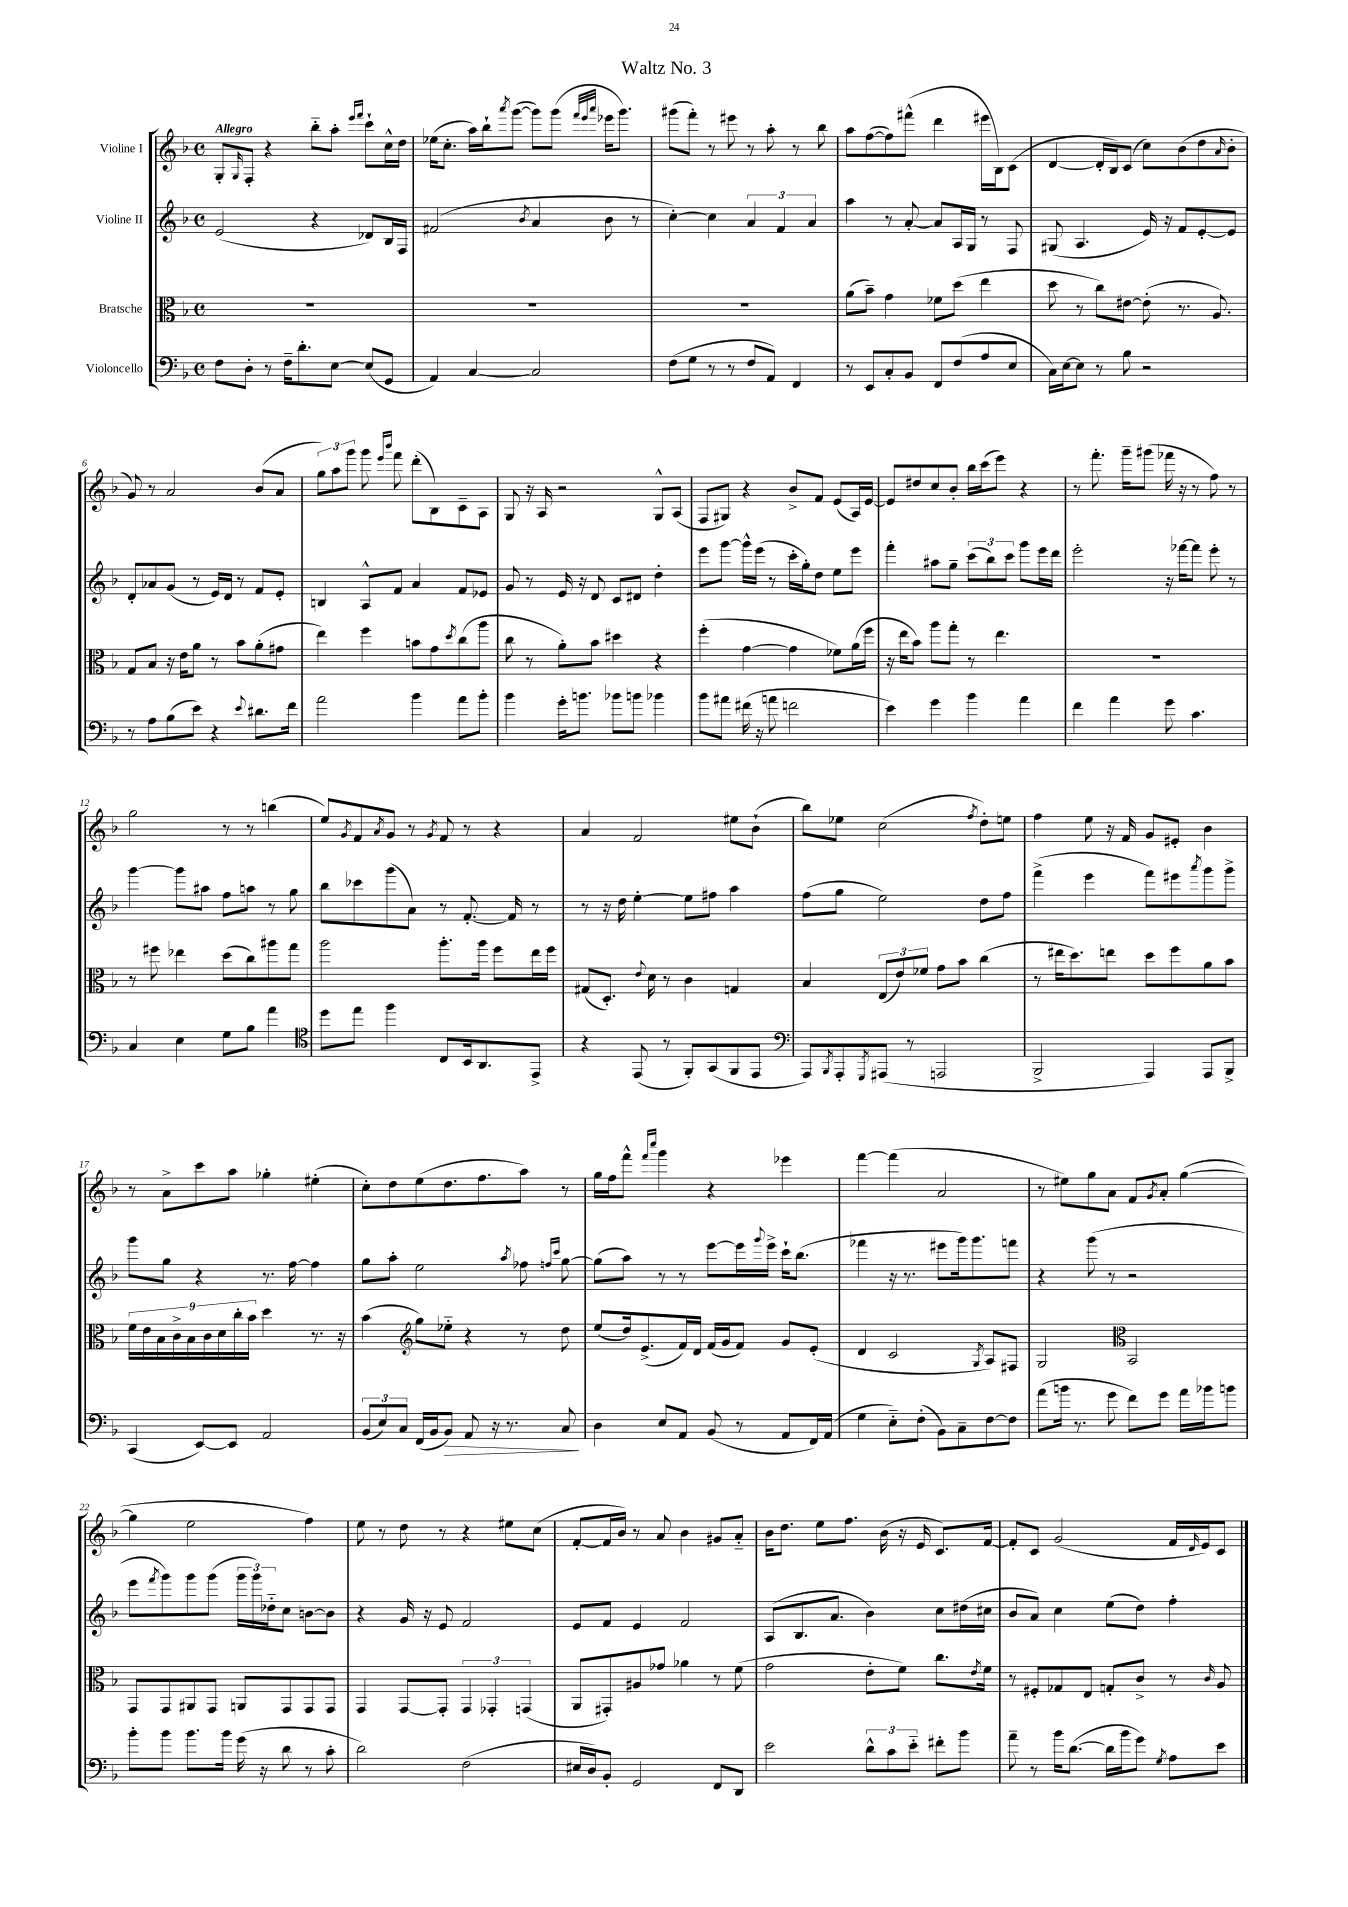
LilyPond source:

\header { title = "Waltz No. 3" }
<<
\new StaffGroup <<
\new Staff = "s0" \with { instrumentName = "Violine I" } {
    \clef treble \key f \major \defaultTimeSignature \time 4/4 \tempo "Allegro"
    g8-. \grace { g16 } f8-. r4 bes''8-_ a''8-. \grace { e'''16 f'''16 } c'''8-! c''16-^ d''16 |
    ees''16( c''8.-. a''16) bes''16-! \acciaccatura { a'''8 } g'''8~( g'''8) g'''8( \grace { f'''32 e'''32 a'''32 } ees'''16 g'''8.) |
    gis'''8( f'''8-.) r8 eis'''8 r8 a''8-. r8 bes''8 |
    a''8 f''8~( f''8) fis'''8-^( d'''4 eis'''16 bes16) c'8( |
    d'4~ d'16-. bes16) c'8( c''8) bes'8( d''8 \grace { a'16 } bes'8-. |
    g'8) r8 a'2 bes'8( a'8 |
    \tuplet 3/2 { g''8) a''8 g'''8 } g'''8 \grace { e'''16 bes'''16 } f'''8 d'''8-.( bes8) c'8-- a8 |
    g8 r16 a16 r2 g8-^ a8( |
    f8 gis8) r4 bes'8-> f'8 e'8( a16) e'16~ |
    e'8 dis''8 c''8 bes'8-. bes''16 c'''16( e'''8) r4 |
    r8 f'''8.-. g'''16-- gis'''8( fes'''16 r16 r8 f''8) r8 |
    g''2 r8 r8 b''4( |
    e''8) \acciaccatura { g'8 } f'8 \acciaccatura { a'8 } g'8 r8 \acciaccatura { g'8 } f'8 r8 r4 |
    a'4 f'2 eis''8 bes'8-!( |
    bes''8) ees''8 c''2( \acciaccatura { f''8 } d''8-.) e''8 |
    f''4 e''8 r16 f'16 g'8 eis'8-. bes'4 |
    r8 a'8-> c'''8 a''8 ges''4-. eis''4-.( |
    c''8-.) d''8 e''8( d''8. f''8. a''8) r8 |
    g''16 f''16 f'''8-^ \grace { f'''16 c''''16 } g'''4 r4 ees'''4 |
    f'''4~ f'''4( a'2 |
    r8 eis''8) g''8 a'8 f'8 \acciaccatura { g'8 } a'8-. g''4~( |
    g''4 e''2 f''4) |
    e''8 r8 d''8 r8 r4 eis''8 c''8( |
    f'8~-. f'16 bes'16) r8 a'8 bes'4 gis'8 a'8-_ |
    bes'16 d''8. e''8 f''8. bes'16( r16 e'16 c'8.) f'16~ |
    f'8-. c'8 g'2( f'16 \grace { d'16 } e'16) c'8 \bar "|." |
}
\new Staff = "s1" \with { instrumentName = "Violine II" } {
    \clef treble \key f \major \defaultTimeSignature \time 4/4
    e'2( r4 des'8) bes16 f16 |
    fis'2( \acciaccatura { bes'8 } a'4 bes'8 r8 |
    c''4~-.) c''4 \tuplet 3/2 { a'4 f'4 a'4 } |
    a''4 r8 a'8~-. a'8 a16 g16 r8 f8 |
    gis8( a4. e'16) r16 f'8 e'8~-. e'8 |
    d'8-. aes'8 g'8( r8 e'16) d'16 r8 f'8 e'8-. |
    b4 a8-^ f'8 a'4 f'8 ees'8 |
    g'8 r8 e'16 r16 d'8 c'8 dis'8 d''4-. |
    e'''8 g'''8~ g'''16-^ e'''16( r8 c'''16-. g''16-.) d''8 e''8 e'''8 |
    f'''4-. ais''8 g''8-- \tuplet 3/2 { c'''8( bes''8) c'''8 } g'''8 e'''16 d'''16 |
    e'''2-. r16 fes'''16~ fes'''8 e'''8-. r8 |
    g'''4~ g'''8 ais''8 f''8 a''8 r8 g''8 |
    bes''8 ces'''8 g'''8( a'8) r8 f'8.~-. f'16 r8 |
    r8 r16 d''16 e''4~-. e''8 fis''8 a''4 |
    f''8( g''8 e''2) d''8 f''8 |
    f'''4->( e'''4 f'''8) eis'''8 \acciaccatura { a'''8 } g'''8 g'''8-> |
    g'''8 g''8 r4 r8. f''16~ f''4 |
    g''8 a''8-. e''2 \acciaccatura { a''8 } fes''8 \grace { f''16 c'''16 } g''8~ |
    g''8( a''8) r8 r8 e'''8~ e'''16 \appoggiatura { g'''8 } e'''16-> c'''16-! bes''8.( |
    fes'''4 r16 r8. eis'''8 g'''16) g'''8. f'''8 |
    r4 g'''8( r8 r2 |
    e'''8 \acciaccatura { f'''8 } g'''8) g'''8 g'''8( \tuplet 3/2 { g'''16 g'''16) des''16-_ } c''8 b'8~ b'8 |
    r4 g'16 r16 e'8 f'2 |
    e'8 f'8 e'4 f'2 |
    a8( bes8. a'8. bes'4) c''8 dis''16( cis''16 |
    bes'8 a'8) c''4 e''8( d''8) f''4-. \bar "|." |
}
\new Staff = "s2" \with { instrumentName = "Bratsche" } {
    \clef alto \key f \major \defaultTimeSignature \time 4/4
    R1 |
    R1 |
    R1 |
    a'8( bes'8--) g'4 fes'8 d''8( e''4 |
    d''8 r8 c''8) eis'8~ eis'8-.( r8. a8.) |
    g8 bes8 r16 e'16 a'8 r8 bes'8 a'8-.( gis'8 |
    e''4) f''4 b'8 g'8 \acciaccatura { d''8 } c''8( a''8 |
    c''8 r8 a'8-.) bes'8 dis''4 r4 |
    f''4-.( g'4~ g'4 fes'8) a'16( f''16 |
    r16 e''16 bes'8) a''8 g''8-. r8 e''4. |
    R1 |
    r8 fis''8 ees''4 d''8( c''8) ais''8 g''8 |
    a''2 a''8.-. a''16 f''8 e''16 f''16 |
    gis8( d8.-.) \appoggiatura { e'8 } d'16 r8 c'4 g4 |
    bes4 \tuplet 3/2 { e8( e'8) fes'8 } g'8 bes'8 c''4( |
    r8 eis''16 d''8.) e''8 d''8 f''8 a'8 bes'8 |
    \tuplet 9/8 { f'16 e'16 bes16 c'16-> bes16 c'16 d'16 c''16-. bes'16 } d''4 r8. r16 |
    bes'4( \clef treble g''8) ees''8-_ r4 r8 d''8 |
    e''8( d''16) e'8.->( f'16) d'16 f'16( g'16 f'8) g'8 e'8-.( |
    d'4 c'2 \acciaccatura { g8 } a8) fis8 |
    g2 \clef alto bes,2 |
    g,8 g,8 ais,8 g,8 a,8 g,8 g,8 g,8 |
    g,4 g,8~ g,8-. \tuplet 3/2 { g,4 ges,4-. g,4( } |
    a,8 gis,8-.) ais8 ges'8 aes'4 r8 f'8( |
    g'2 e'8-. f'8) c''8. \acciaccatura { e'8 } f'16 |
    r8 fis8-. ges8 e8 g8-. c'8-> r8 \grace { c'16 } a8 \bar "|." |
}
\new Staff = "s3" \with { instrumentName = "Violoncello" } {
    \clef bass \key f \major \defaultTimeSignature \time 4/4
    f8 d8-. r8 f16-- d'8.-. e8~ e8( g,8 |
    a,4) c4~ c2 |
    f8( g8 r8 r8 f8 a,8) f,4 |
    r8 e,8 c8-. bes,8 f,8 f8( a8 e8 |
    c16) e16~ e8 r8 bes8 r2 |
    r8 a8 bes8( e'8) r4 \appoggiatura { e'8 } dis'8. f'16 |
    a'2 bes'4 a'8 bes'8-. |
    bes'4 g'16-. b'8. bes'8 b'8 bes'4 |
    bes'8 ais'8 fis'16( r16 a'8 f'2 |
    e'4) g'4 bes'4 a'4 |
    f'4 a'4 g'8 c'4. |
    c4 e4 g8 bes8 a'4 |
    \clef tenor d''8 e''8 f''4 c8 bes,16 a,8. e,8-> |
    r4 e,8( r8 f,8-.) g,8( f,8 e,8 |
    \clef bass a,,8) \acciaccatura { bes,,8 } a,,8-. \acciaccatura { g,,8 } ais,,8( r8 a,,2 |
    bes,,2-> a,,4) a,,8 bes,,8-> |
    c,4( e,8~) e,8 a,2 |
    \tuplet 3/2 { bes,8( e8) c8 } f,16( bes,16 bes,8\>) a,8 r16 r8. c8\! |
    d4 e8 a,8 bes,8( r8 a,8 f,16) a,16( |
    g4 e8-_) f8-.( bes,8) c8-- f8~ f8 |
    a'8( b'16 r8. g'8 f'8) g'8 a'16 bes'16 b'8 |
    bes'8-. bes'8 bes'8. bes'16 g'16( r16 d'8 r8 c'8-. |
    d'2) f2( |
    eis16 d16) bes,8-. g,2 f,8 d,8 |
    e'2 \tuplet 3/2 { d'8-^ c'8 e'8-_ } fis'8-. bes'8 |
    a'8-- r8 bes'16 d'8.~( d'16 bes'16 g'8) \acciaccatura { g8 } a8 e'8 \bar "|." |
}
>>
>>
